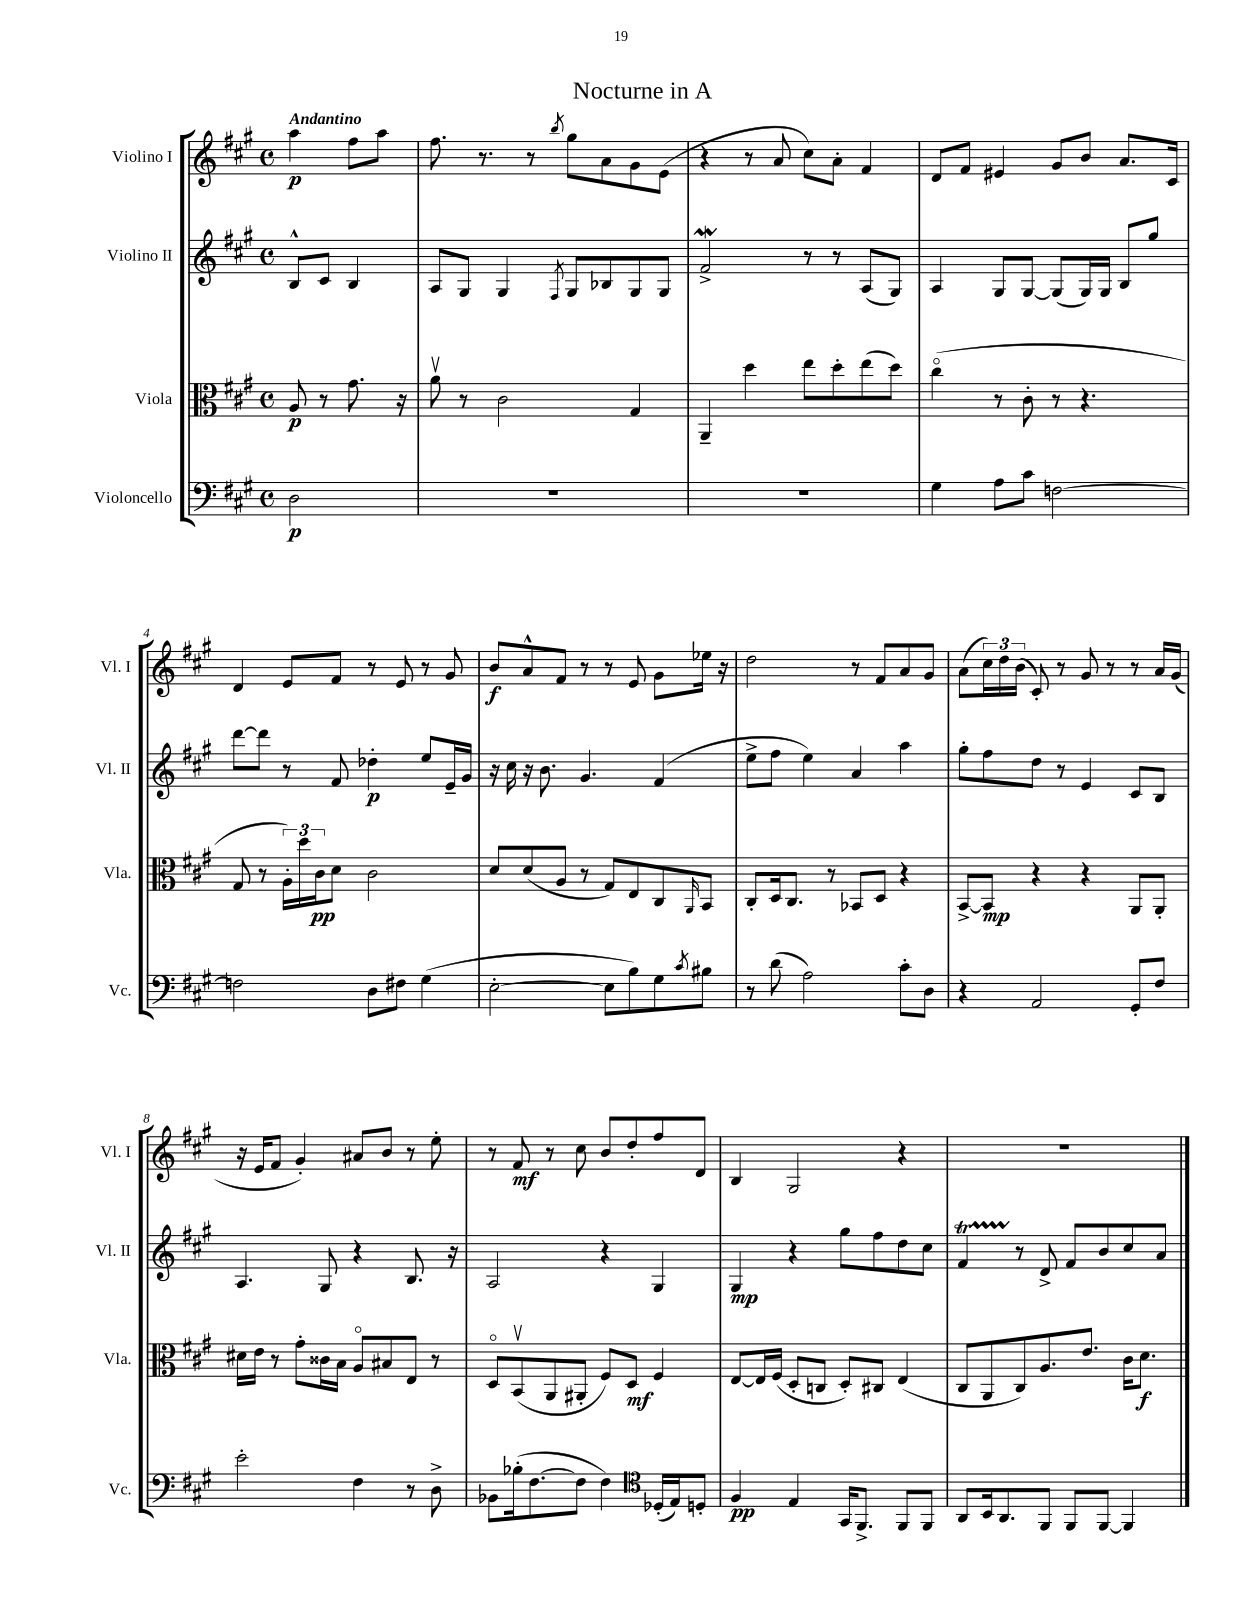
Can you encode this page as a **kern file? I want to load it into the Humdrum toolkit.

**kern	**kern	**kern	**kern
*staff4	*staff3	*staff2	*staff1
*clefF4	*clefC3	*clefG2	*clefG2
*k[f#c#g#]	*k[f#c#g#]	*k[f#c#g#]	*k[f#c#g#]
*M4/4	*M4/4	*M4/4	*M4/4
*met(c)	*met(c)	*met(c)	*met(c)
2D	8A	8B^^	4aa
.	8r	8c#	.
.	8.g#	4B	8ff#
.	.	.	8aa
.	16r	.	.
=	=	=	=
1r	8av	8A	8.ff#
.	8r	8G#	.
.	.	.	8.r
.	2c#	4G#	.
.	.	.	8r
.	.	8qF#	8qbb
.	.	8G#	8gg#
.	.	8B-	8a
.	4G#	8G#	8g#
.	.	8G#	(8e
=	=	=	=
1r	4AA~	2f#^	4r
.	4dd	.	8r
.	.	.	8a
.	8ee	8r	8cc#)
.	8dd'	8r	8a'
.	(8ee	(8A	4f#
.	8dd)	8G#)	.
=	=	=	=
4G#	(4cc#o	4A	8d
.	.	.	8f#
8A	8r	8G#	4e#
8c#	8c#'	[8G#	.
[2F	8r	(8G#]	8g#
.	4.r	16G#)	8b
.	.	16G#	.
.	.	8B	8.a
.	.	8gg#	.
.	.	.	16c#
=	=	=	=
2F]	8G#	[8ddd	4d
.	8r	8ddd]	.
.	24A')	8r	8e
.	24dd	.	.
.	24c#	.	.
.	8d	8f#	8f#
8D	2c#	4dd-'	8r
8F#	.	.	8e
(4G#	.	8ee	8r
.	.	16e~	8g#
.	.	16g#	.
=	=	=	=
[2E'	8d	16r	8b
.	.	16cc#	.
.	(8d	16r	8a^^
.	.	8.b	.
.	8A	.	8f#
.	8r	4.g#	8r
8E]	8G#)	.	8r
8B)	8E	.	8e
8G#	8C#	(4f#	8g#
8qc#	16qqAA	.	.
8B#	8BB	.	16ee-
.	.	.	16r
=	=	=	=
8r	8C#'	8ee^	2dd
(8d	16D	8ff#	.
.	8.C#	.	.
2A)	.	4ee)	.
.	8r	.	.
.	8BB-	4a	8r
.	8D	.	8f#
8c#'	4r	4aa	8a
8D	.	.	8g#
=	=	=	=
4r	[8BB^	8gg#'	(8a
.	8BB]	8ff#	24cc#)
.	.	.	24dd
.	.	.	(24b
2AA	4r	8dd	8c#')
.	.	8r	8r
.	4r	4e	8g#
.	.	.	8r
8GG#'	8AA	8c#	8r
8F#	8AA'	8B	16a
.	.	.	(16g#
=	=	=	=
2e'	16d#	4.A	16r
.	16e	.	16e
.	8r	.	8f#
.	8g#'	.	4g#')
.	16c##	8G#	.
.	16B	.	.
4F#	8Ao	4r	8a#
.	8B#	.	8b
8r	8E	8.B	8r
8D^	8r	.	8ee'
.	.	16r	.
=	=	=	=
8BB-	8Do	2A	8r
(16B-'	(8BBv	.	8f#
[8.F#	.	.	.
.	8AA	.	8r
8F#]	8AA#'	.	8cc#
4F#)	8F#)	4r	8b
.	8D	.	8dd'
*clefC4	*	*	*
(16D-'	4F#	4G#	8ff#
16E)	.	.	.
8D'	.	.	8d
=	=	=	=
4F#	[8E	4G#	4B
.	16E]	.	.
.	(16F#	.	.
4E	8D'	4r	2G#
.	8C	.	.
16GG#	8D')	8gg#	.
8.FF#^	.	.	.
.	8C#	8ff#	.
8FF#	(4E	8dd	4r
8FF#	.	8cc#	.
=	=	=	=
8AA	8C#	4f#	1r
16BB	8AA	.	.
8.AA	.	.	.
.	8C#)	8r	.
8FF#	8.A	8d^	.
8FF#	.	8f#	.
.	8.e	.	.
[8FF#	.	8b	.
4FF#]	16c#	8cc#	.
.	8.d	.	.
.	.	8a	.
==	==	==	==
*-	*-	*-	*-
